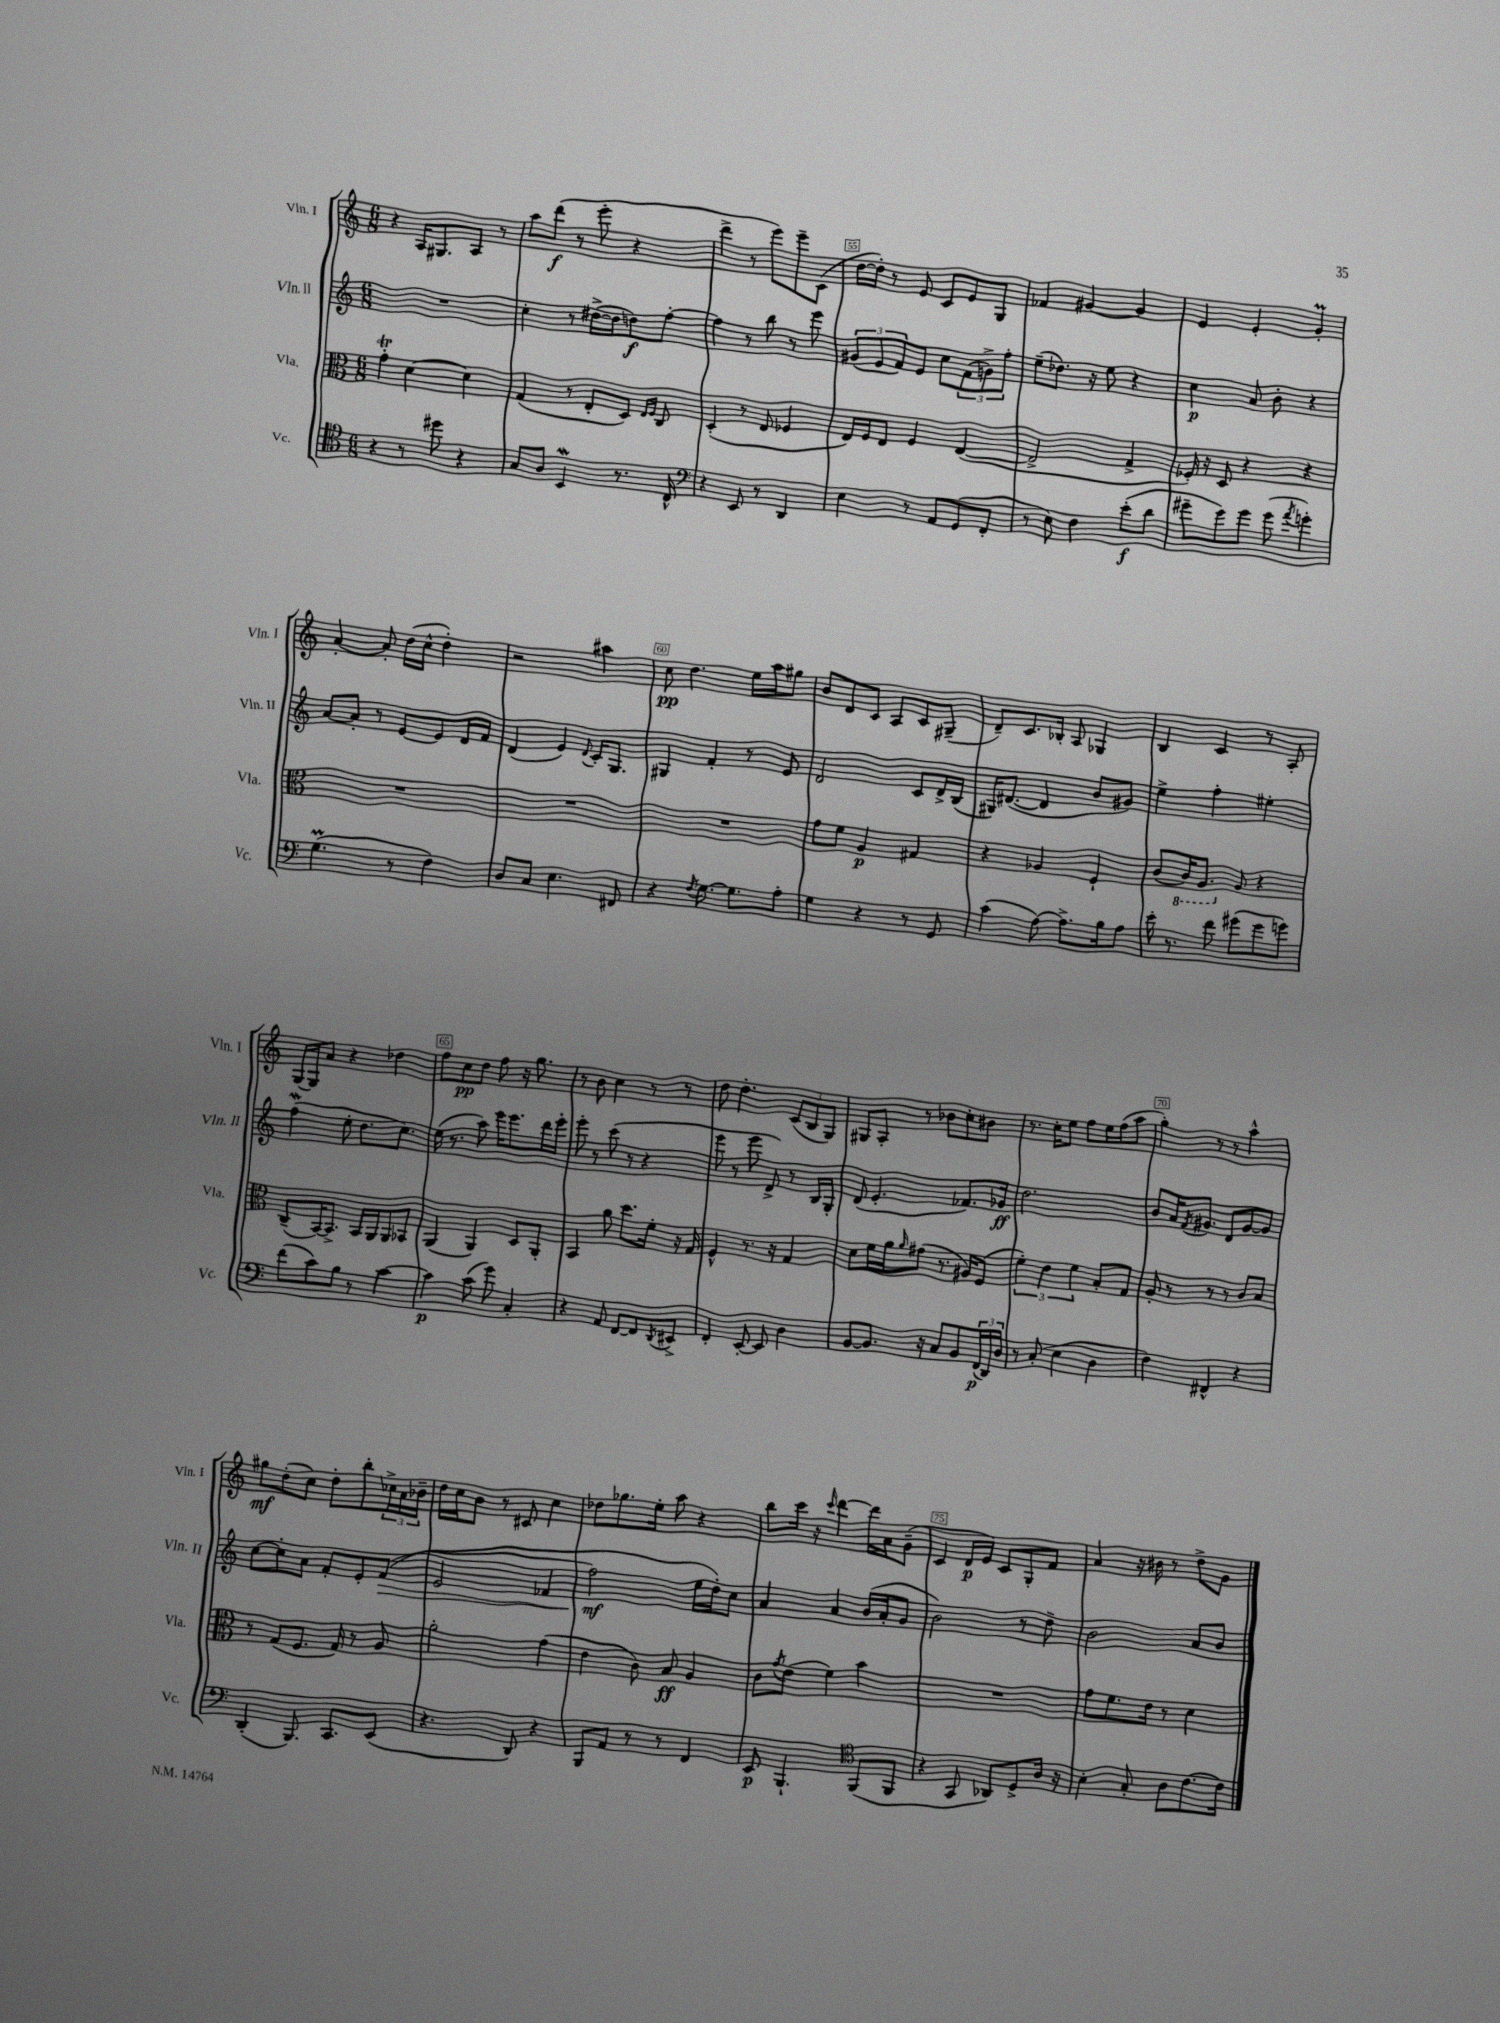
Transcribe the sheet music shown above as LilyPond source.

<<
\new StaffGroup <<
\new Staff = "s0" \with { instrumentName = "Vln. I" shortInstrumentName = "Vln. I" } {
    \clef treble \key c \major \numericTimeSignature \time 6/8
    r4 a16 gis8. a8 r8 |
    a''8 d'''8\f( r8 e'''8-. r4 |
    d'''4-> r8 e'''8) e'''8-- c'8( |
    d''16~ d''16-.) r8 e'8 c'8 e'8 g8 |
    fes'4 gis'4~ gis'4 |
    e'4 e'4-. g'4-.\prall |
    a'4~-. a'8-. d''16( c''16-^ d''4-.) |
    r2 ais''4 |
    c''8\pp d''4. e''16 a''16 gis''8 |
    b'8 d'8 c'8 a8 c'8 gis8--( |
    d'8--) c'8. bes16-. a8 ges4 |
    b4 c'4 r8 a8-. |
    g16~ g16 a'8 r4 des''4 |
    f''8 c''8\pp d''8 f''8 r16 g''8. |
    r8 b'8 c''4 r8 r8 |
    d''8 d''4.-. \tuplet 3/2 { c'8( b8 g8) } |
    gis8 a8-. r8 bes'8 c''8-. bis'8 |
    r8. c''16-. e''8 f''8 e''16 f''16( a''8 |
    g''4-.) r8 r8 a''4-^ |
    gis''8\mf d''8-.( c''8) d''8-. b''8-. \tuplet 3/2 { ces''16-> a'16 bes'16-- } |
    d''16 c''16 b'8 r8 cis'8 c''4 |
    des''8 ges''8. e''16-. a''8 r4 |
    b''8 c'''16 r16 \grace { c'''16 } d'''4~ d'''16 a'16 g'8--( |
    c'4 d'16\p e'16) c'8 g8-. f'8 |
    a'4 r16 bis'16 r8 d''8-> g'8 \bar "|." |
}
\new Staff = "s1" \with { instrumentName = "Vln. II" shortInstrumentName = "Vln. II" } {
    \clef treble \key c \major \numericTimeSignature \time 6/8
    R2. |
    c''4-. r8 dis''16~->( dis''16 d''8\f) f''8~-. |
    f''4 r8 b''8 r8 e'''8 |
    \tuplet 3/2 { gis'8( e'8 f'8) } e'8 c''8 \tuplet 3/2 { f'8( g'8->) f''8-. } |
    e''8--( des''8.) r16 e''8 r4 |
    c''4\p a'8 b'8-. r4 |
    a'8~ a'8-. r8 e'8~ e'8 d'16 f'16 |
    d'4( e'4) \appoggiatura { d'8 } c'16-. g8. |
    gis4 f'4-. r8 e'8 |
    d'2 c'8 d'16-> b16( |
    gis16) dis'8.~( dis'4 b'8 gis'8) |
    e''4-> f''4-. eis''4-. |
    f''4\mordent( e''8-. d''8. c''8.) |
    e''16( r8. a''8) e'''16 e'''8. d'''16 e'''16-. |
    e'''8-. r8 c'''8( r8 r4 |
    e'''8 r8 e'''8 d'8->) r8 b16 g16-. |
    d'8( e'4.-. fes'8.) ges'16\ff |
    d''2. |
    b'8 a'16 \acciaccatura { f'8 } gis'8. d'8 gis'8~ gis'8 |
    c''8~ c''8-. a'8 f'8-. e'8-. f'8\>(\( |
    e'2 fes'4 |
    f''2\mf\!) e''16 d''16-.\) c''8 |
    a'4 a'4 b'16( a'16-. g'8 |
    b'2) r8 d''8-- |
    b'2 a'8 b'8 \bar "|." |
}
\new Staff = "s2" \with { instrumentName = "Vla." shortInstrumentName = "Vla." } {
    \clef alto \key c \major \numericTimeSignature \time 6/8
    g'4-.\trill d'4~ d'4 |
    g4( r8 e8-. d8) \grace { e16 f16 } c8 |
    d4-.( r8 e8 fes4 |
    e16) f16 e8 f4 e4~( |
    e2-> g4-> |
    fes16-.) r16 d8 r4 r4 |
    R2. |
    R2. |
    R2. |
    g'8 f'8 a4\p gis4 |
    r4 aes4 f4-! |
    c'8( \ottava #-1 c16) a,8. \ottava #0 a8 r4 |
    c8--( b,16~) b,8.-> b,16 a,16 a,8 bes,8 |
    a,4( a,4) d8 a,8-. |
    b,4 a'8 d''8. f'16-. r16 g16 |
    f4-^ r8. r16 g4 |
    d'8 f'16 a'16 \grace { a'16 } gis'8( r8. ais16) f8( |
    \tuplet 3/2 { f'4-.) e'4 f'4 } b8-. g8 |
    a8-. r8 r8 r8 c'8 b8 |
    r8 g8( f8. g16) r8 a8 |
    a'2-. g'4( |
    e'4 c'8) b8\ff a4 |
    c'8 \acciaccatura { g'8 } e'8( f'4) b'4 |
    R2. |
    g'8 f'8. e'16 r8 d'4 \bar "|." |
}
\new Staff = "s3" \with { instrumentName = "Vc." shortInstrumentName = "Vc." } {
    \clef tenor \key c \major \numericTimeSignature \time 6/8
    r4 r8 dis''8 r4 |
    g8 a8 b,4\mordent r8. c16-^ |
    \clef bass r4 e,8 r8 d,4 |
    e4 r8 a,8 g,8( f,8-. |
    r8 e8) f4 e'8-.\f( d'8 |
    gis'8-- gis'8) gis'8 gis'8( \acciaccatura { a'8 } g'4-.) |
    g4.\prall( r8 f4) |
    d8 c8 e4. fis,8 |
    r4 \acciaccatura { f8 } g8.~ g8. a8-. |
    g4 r4 r8 g,8 |
    c'4( a8~) a8.-> b16 a8 |
    e'16-. r8. f'8 gis'8( gis'8 g'8) |
    f'8( c'8) b8 r8 c'4~ |
    c'4\p c'8( g'8) c4-. |
    r4 a,8 f,8~ f,8 \acciaccatura { d,8 } eis,8-> |
    f,4-. e,8~-. e,8 d4 |
    b,8~ b,8. r16 c8 b,8 \tuplet 3/2 { f,16\p( d,16) d16 } |
    r8 c8-.( e4 d4 |
    f4) fis,4-^ r4 |
    d,4-.( b,,8.) c,8. e,8( |
    r4. d,8) r4 |
    b,,8 a,8 r8 r8 f,4 |
    e,8\p b,,4.-! \clef tenor f,8( f,8 |
    r4 g,8 aes,8) d8-> a16 r16 |
    b4-. g8-. a8 c'8.~ c'16 \bar "|." |
}
>>
>>
\layout { \context { \Score currentBarNumber = #52 \override BarNumber.break-visibility = ##(#f #t #t) barNumberVisibility = #(every-nth-bar-number-visible 5) \override BarNumber.stencil = #(make-stencil-boxer 0.1 0.3 ly:text-interface::print) } }
